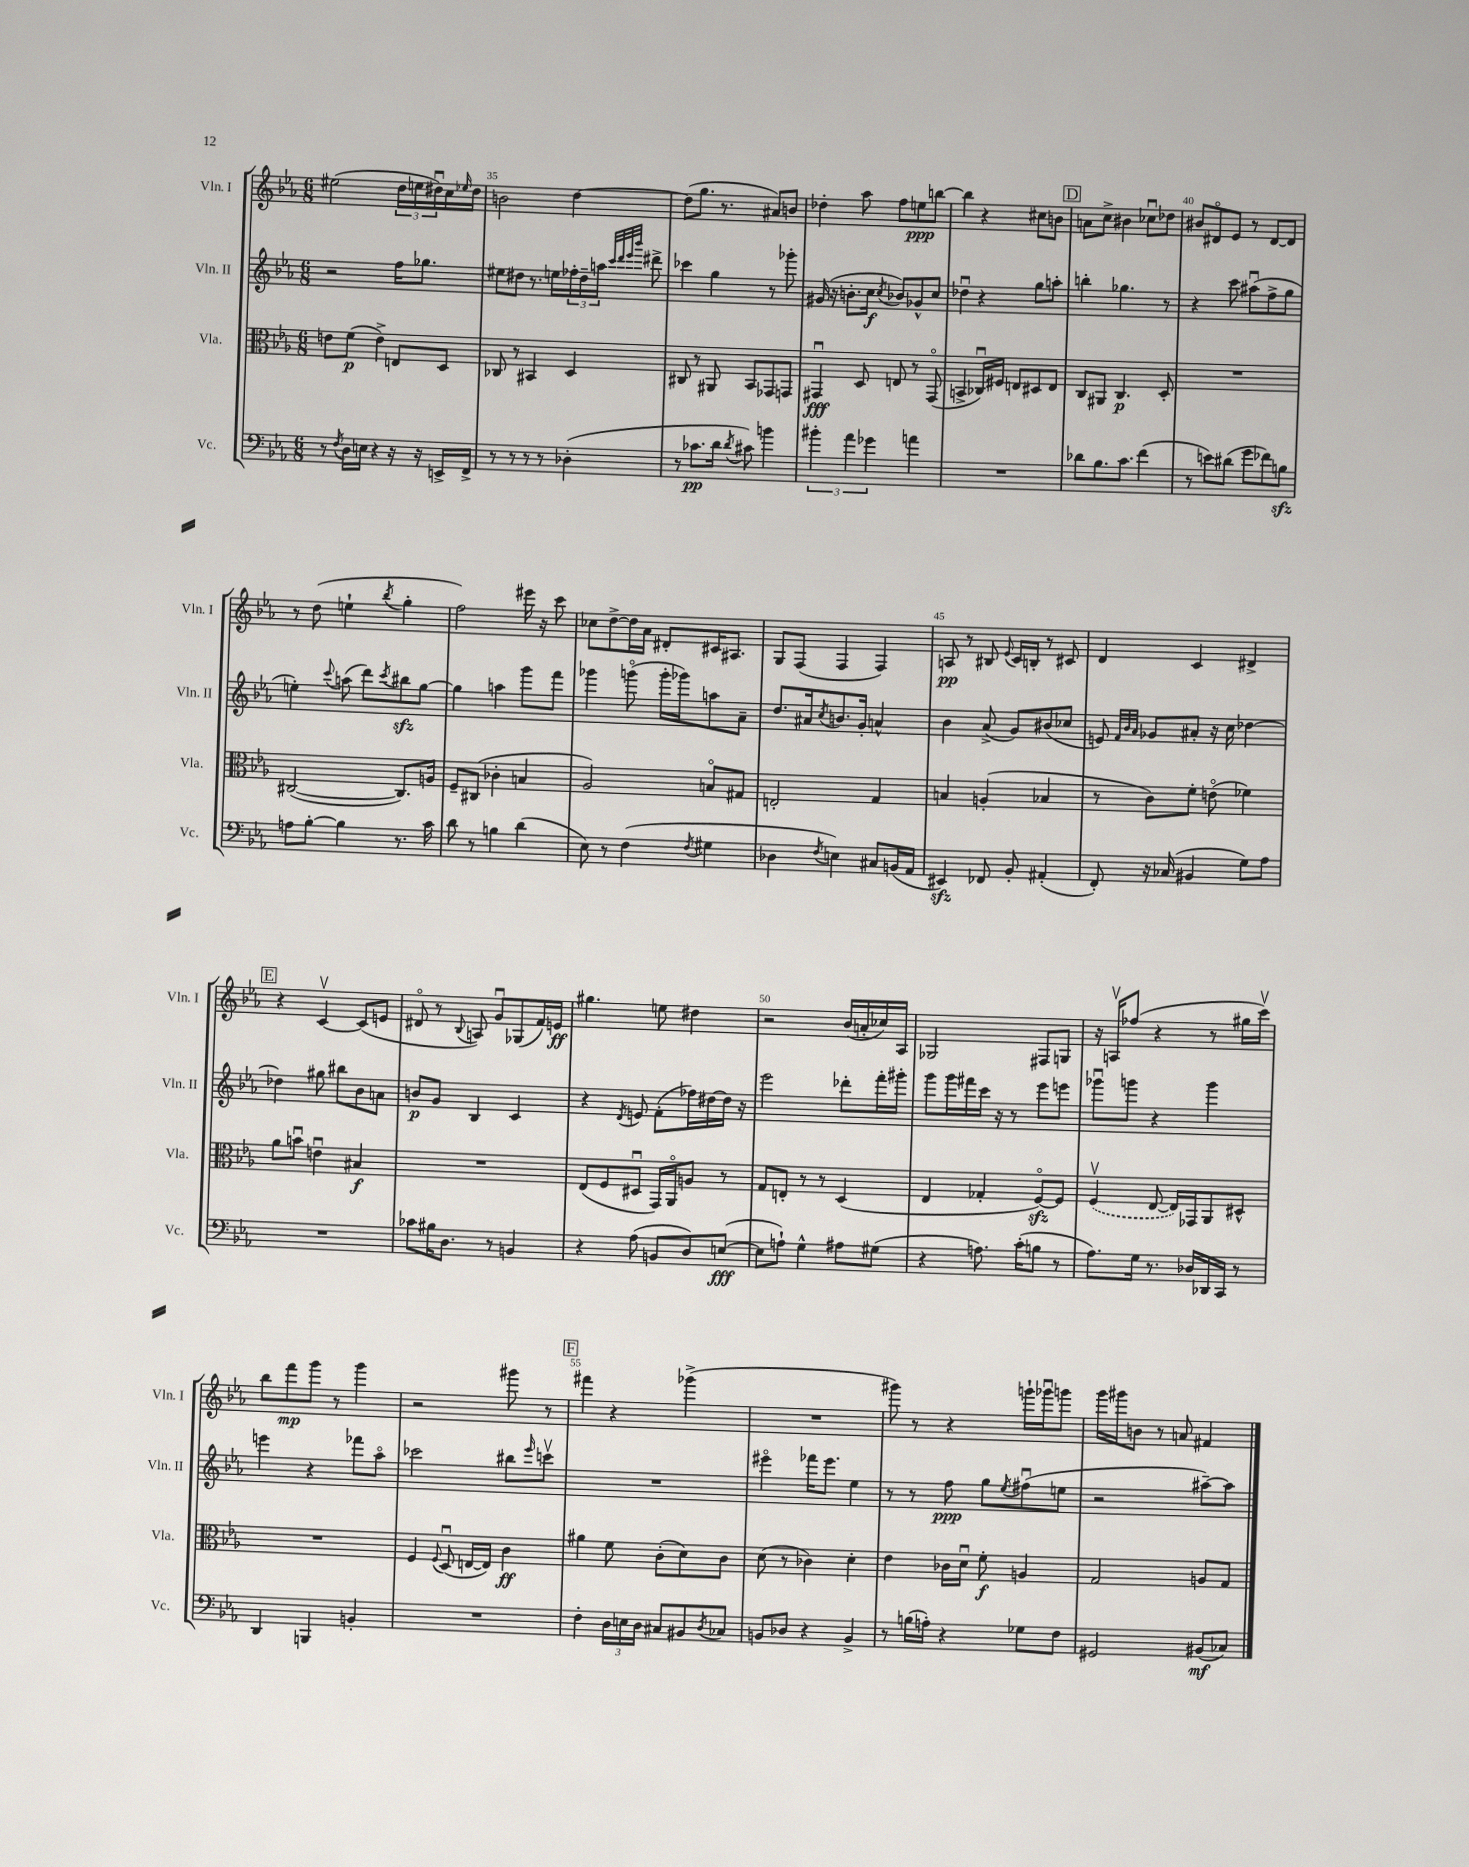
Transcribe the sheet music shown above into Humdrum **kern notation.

**kern	**kern	**kern	**kern
*staff4	*staff3	*staff2	*staff1
*clefF4	*clefC3	*clefG2	*clefG2
*k[b-e-a-]	*k[b-e-a-]	*k[b-e-a-]	*k[b-e-a-]
*M6/8	*M6/8	*M6/8	*M6/8
8r	8e\L	2r	(2ee#\
8qF/	.	.	.
16D\LL	(8f\J	.	.
16E\JJ	.	.	.
4r	4e^\)	.	.
16r	8E/L	16ff\LK	24dd\LL
.	.	.	24ee\
16r	.	8.gg-\J	.
.	.	.	24dd#u\)
16EE^/LL	8D/J	.	16cc\
.	.	.	16qqee-/
16FF^/JJ	.	.	16dd#\JJ
=	=	=	=
8r	8C-/	8ee#\L	2b\
8r	8r	8dd#\J	.
8r	4BB#/	8.r	.
8r	.	.	.
.	.	16ee\LL	.
(4D-'\	4D/	24ff-'\	[4dd\
.	.	24dd#~\	.
.	.	24aa\JJ	.
.	.	32qqccc/LLL	.
.	.	32qqddd/	.
.	.	32qqeee-/	.
.	.	32qqbbb-/JJJ	.
.	.	8ddd#^\	.
=	=	=	=
8r	8C#/	4ccc-\	(8dd\]L
8.c-\L	8r	.	8.gg\J
.	8AA#/	4gg\	.
16d\Jk	.	.	8.r
8qd/	.	.	.
8c#\)	8BB-/L	.	.
4b\	8GG-/	8r	8a#/L)
.	8GG/J	8ggg-'\	8b/J
=	=	=	=
6b#'\	4GG#u/	(16g#/	4dd-'\
.	.	16r	.
.	.	8.b'\L	.
6a-\	.	.	.
.	8D/	.	8aa-\
.	.	16cc\Jk	.
6g-\	.	.	.
.	.	8qcc/	.
.	8E/	8b-/L)	8ff\L
4a\	8r	8g-^^/	8ee\
.	(8GG#o/	8cc/J	[8bb\J
=	=	=	=
2.r	4BB^/	4dd-u\	4bb\]
.	16C-u/LL)	4r	4r
.	16F#/JJ	.	.
.	8E/L	.	.
.	8D#/	8gg\L	8cc#\L
.	8E/J	8aa'\J	8b\J
=	=	=	=
8d-\L	8C/L	4bb'\	8a\L
8.B-\	8AA#/J	.	8cc^\J
.	4.C/	4.gg-\	4b#\
8.c\J	.	.	.
(4f\	.	.	8cc-u\L
.	8D'/	8r	8dd-\J
=	=	=	=
8r	2.r	4r	8b#/L
8e\L)	.	.	8d#o/
(8d#\J	.	8ccc\	8e-/J
8g\L	.	(8aa#u\L	8r
8f-\)	.	8ff^\	[8d#/L
8B\J	.	8gg\J	8d#/]J
=	=	=	=
8A\L	([2C#/	4ee'\)	8r
[8B-'\J	.	.	(8dd\
.	.	8qqccc/	.
4B-\]	.	(8aa\	4ee`\
.	.	8ddd\L)	.
.	.	8qccc/	8qbb-/
8.r	8.C#/]L)	8bb#\	4gg'\
.	.	[8gg\J	.
16c\	16A/Jk	.	.
=	=	=	=
8d\	8F~/L	4gg\]	2ff\)
8r	(8C#/J	.	.
4B\	4c-'\	4aa\	.
(4d\	4B/	8ggg\L	16eee#\
.	.	.	16r
.	.	8fff\J	8ccc\
=	=	=	=
8E-\)	2A-/)	4ggg-\	8cc-\L
8r	.	.	[8dd^\
(4F\	.	(8gggo\	16dd\]L
.	.	.	16a-\JJ
.	.	16ggg'\LL	8d#'/L
.	.	16ggg-\J)	.
8qF/	.	.	.
4G#\	8Bo/L	8aa\	16c#/K
.	.	.	8.A#/J
.	8G#/J	8a-~\J	.
=	=	=	=
4D-\	2E'/	8.dd/L	8G/L
.	.	.	(8F/J
.	.	16a#/k	.
8qF/	.	8qcc/	.
4E\)	.	8.b/	4F/
.	.	16g'/Jk	.
8C#/L	4G/	4a^^/	4F/)
(16BB/L	.	.	.
16AA-/JJ	.	.	.
=	=	=	=
4EE#/)	4B/	4b-\	8A/
.	.	.	8r
8FF-/	(4A'/	(8a-^/	8B#/
.	.	.	8qqe-/
8BB-'/	.	8g/L)	16c/LL
.	.	.	16B'/JJ
(4AA#'/	4B-/	(8b#/	8r
.	.	8cc-/J	8c#/
=	=	=	=
8FF'/)	8r	8e/)	4d/
.	.	32qqf/LLL	.
.	.	32qqb-/	.
.	.	32qqa-/JJJ	.
16r	8c\L)	8g-/L	.
(16C-/	.	.	.
4BB#/	8f'\J	8a#'/J	4c/
.	(8eo\	16r	.
.	.	16cc\	.
8G\L)	4f-\)	[4dd-\	4d#^/
8A-\J	.	.	.
=	=	=	=
2.r	8a-\L	4dd-\]	4r
.	8bu\J	.	.
.	4eu\	8gg#\	[4cv/
.	.	8bb#\L	.
.	4B#/	8b-\	(8c/]L
.	.	8a\J	8e/J
=	=	=	=
8c-\L	2.r	8b/L	8d#o/
16B#\K	.	8g/J	8r
8.D\J	.	.	.
.	.	.	8qqB-/
.	.	4B-/	8A/)
8r	.	.	8gu/L
4BB/	.	4c/	(8G-/
.	.	.	16f/L)
.	.	.	16e/JJ
=	=	=	=
4r	(8E-/L	4r	4.gg#\
.	8F/	.	.
.	.	8qd/	.
(8A-\	8D#u/J	8e/	.
8BB/L	16GG/LL)	(8f'\L	8ee\
.	16AA-o/J	.	.
8D/)	8A/J	16ff-\L)	4dd#\
.	.	[16dd#\	.
([8E/J	8r	16dd#\]JJ	.
.	.	16r	.
=	=	=	=
8E\]L	8G/L	2eee-\	2r
8A`\J)	8E'/J	.	.
4G^^\	8r	.	.
.	8r	.	.
8A#\L	(4D/	8ddd-'\L	(16b-/LL
.	.	.	16a'/
(8G#\J	.	16fff'\L	16cc-/)
.	.	16ggg#'\JJ	16A-/JJ
=	=	=	=
4r	4E-/	8ggg\L	2G-/
.	.	16ggg\L	.
.	.	16fff#\	.
8.A\)	4G-'/	16ccc\JJ	.
.	.	16r	.
.	.	8r	.
(16c'\LK	.	.	.
8B\J	[8Fo/L)	8eee-\L	8F#/L
8r	8F/]J	8eee\J	8G/J
=	=	=	=
8.A-\L)	(4Fv/	8ggg-u\L	16r
.	.	.	16Av/LK
.	.	8ggg\J	(8ff-/J
16G\Jk	.	.	.
8.r	[8E-/	4r	4r
.	16E-/]LL)	.	.
16D-/LL	16GG-/J	.	.
16DD-/	8AA-/	4ggg\	8r
16CC/JJ	.	.	.
8r	8D#^^/J	.	16gg#\LL
.	.	.	16cccv\JJ)
=	=	=	=
4DD/	2.r	4eee\	8bb-\L
.	.	.	8fff\
4BBB/	.	4r	8ggg\J
.	.	.	8r
4BB'/	.	8fff-\L	4ggg\
.	.	8aa-o\J	.
=	=	=	=
2.r	4F/	2ccc-\	2r
.	8qqF/	.	.
.	(8Du/	.	.
.	[16E/LL	.	.
.	16E/]JJ)	.	.
.	4c\	8bb#\L	8ggg#\
.	.	16qqeee-/	.
.	.	8cccv\J	8r
=	=	=	=
4F'\	4a#\	2.r	4fff#\
24D\LL	8f\	.	4r
24E\	.	.	.
24D\JJ	.	.	.
8C#/L	(8c'\L	.	.
8BB#/	8d\)	.	(4ggg-^\
8qD/	.	.	.
8C-/J	8c\J	.	.
=	=	=	=
8BB/L	(8d\	4eee#o\	2.r
8D-/J	8r	.	.
4r	4c-\)	16fff-\LK	.
.	.	8.eee#\J	.
4BB^/	4d'\	4ee-\	.
=	=	=	=
8r	4e-\	8r	8ggg#\)
(16B\LL	.	8r	8r
16A'\JJ)	.	.	.
4r	16c-\LL	8ff\	4r
.	16du\JJ	.	.
.	8f'\	8gg\L	.
.	.	8qee-/	.
8G-\L	4A/	(8ff#u\	16ggg`\LL
.	.	.	16ggg-u\J
8F\J	.	8ee\J	8ggg\J
=	=	=	=
2GG#/	2G/	2r	16ggg\LL
.	.	.	16ggg#\J
.	.	.	8b\J
.	.	.	8r
.	.	.	8a/
(8BB#/L	8A/L	[8aa#~\L)	4f#/
8C-/J)	8G/J	8aa#\]J	.
==	==	==	==
*-	*-	*-	*-
